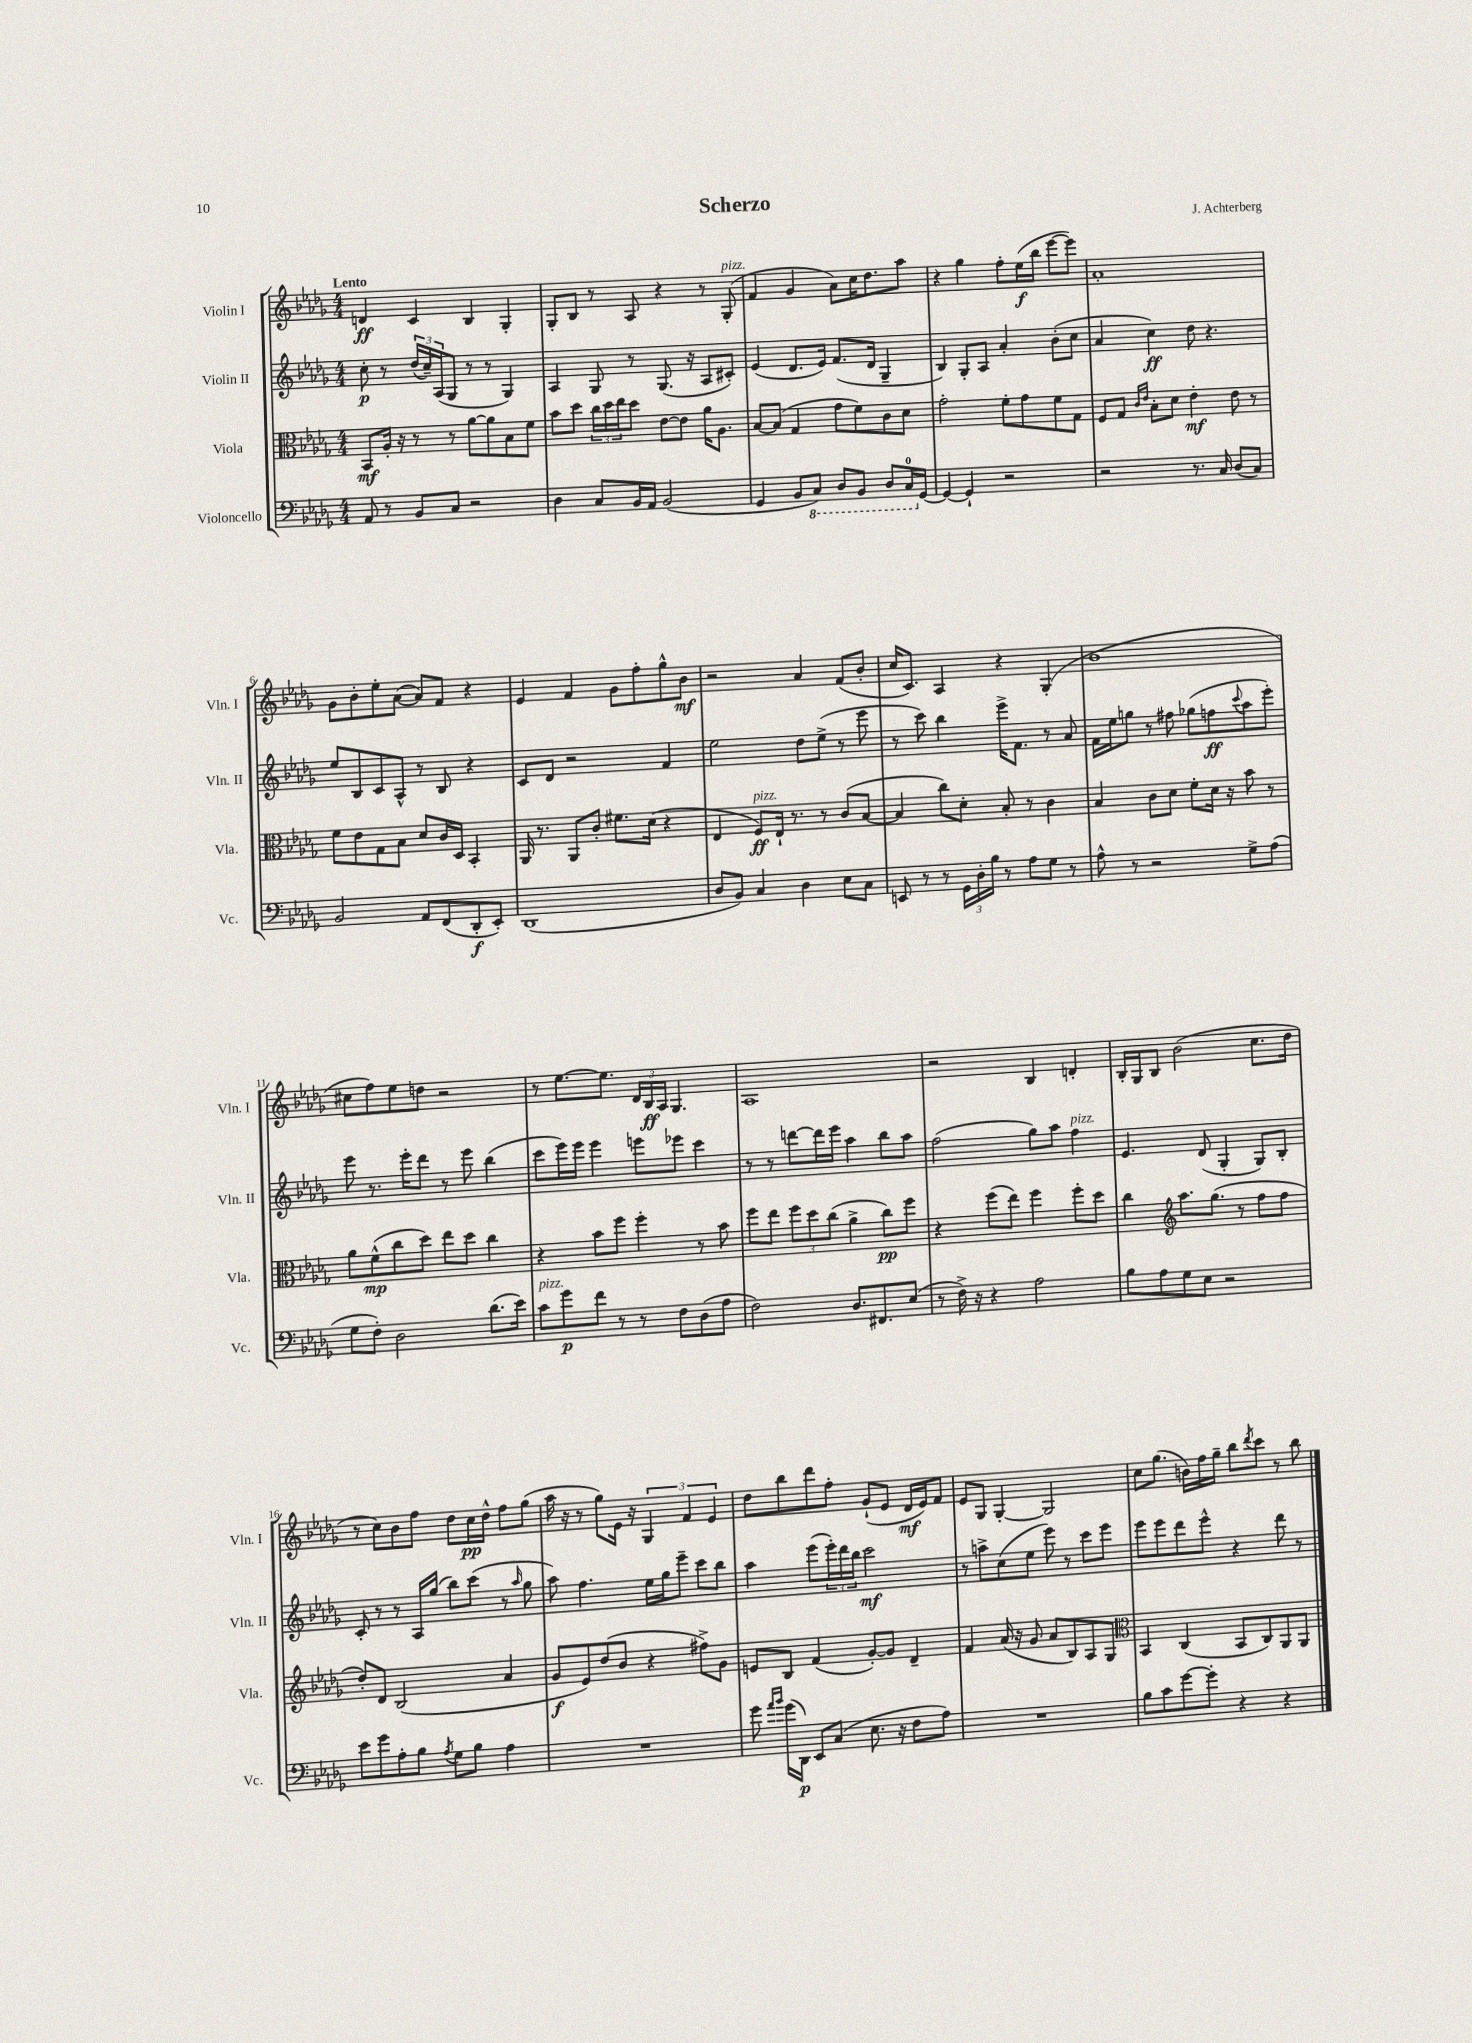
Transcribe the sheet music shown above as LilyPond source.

\header { title = "Scherzo" composer = "J. Achterberg" }
<<
\new StaffGroup <<
\new Staff = "s0" \with { instrumentName = "Violin I" shortInstrumentName = "Vln. I" } {
    \clef treble \key des \major \numericTimeSignature \time 4/4 \tempo "Lento"
    d'4\ff c'4 bes4 ges4-. |
    ges8-. bes8 r8 aes8 r4 r8 ges8-.^\markup { \italic "pizz." }( |
    f'4 ges'4 aes'8) c''16 des''8. aes''8 |
    r4 ges''4 f''8-. ees''16\f( bes''16 ees'''8~ ees'''8) |
    aes'1-. |
    ges'8 bes'8-. ees''8-. aes'8~( aes'8) f'8 r4 |
    ees'4 f'4 ges'8 f''8-. ges''8-^ bes'8\mf |
    r2 aes'4 f'8( bes'8-. |
    c''16 c'8.) aes4 r4 ges4-.( |
    bes'1 |
    cis''8 f''8) ees''8 d''8 r2 |
    r8 ees''8.~ ees''8. \tuplet 3/2 { des'16 bes16\ff aes16 } ges4. |
    aes1 |
    r2 bes4 d'4-. |
    bes16-. ges16 bes8 bes'2( c''8. des''16 |
    r8 c''8) bes'8 f''8 des''8 c''16\pp des''16-^ f''8 ges''8( |
    aes''16 r16 r8 ges''8) ees'16 r16 \tuplet 3/2 { ges4 f'4 ees'4 } |
    des''8 bes''8 des'''8 f''8-. ges'8-!( ees'8 des'16\mf ees'16) f'8 |
    ees'8 ges8 ges4~-. ges2 |
    c''8 ges''8.( b'16) f''16 ges''16-- bes''8 \acciaccatura { des'''8 } c'''8 r8 bes''8 \bar "|." |
}
\new Staff = "s1" \with { instrumentName = "Violin II" shortInstrumentName = "Vln. II" } {
    \clef treble \key des \major \numericTimeSignature \time 4/4
    c''8-.\p r8 \tuplet 3/2 { des''16( c''16--) aes16( } ges8 r8 r8 ges4) |
    aes4 ges8 r8 ges8.( r16 aes8 cis'8-.) |
    ees'4( des'8. ees'16) f'8.( des'16 ges4-- |
    bes4) ges8-. aes8 aes'4-. bes'8-.( c''8 |
    aes'4 c''4\ff) des''8 r4. |
    ees''8 bes8 c'8 aes8-^ r8 bes8 r4 |
    c'8 des'8 r2 f'4 |
    ees''2 des''8 ees''8->( r8 ees'''8 |
    r8 c'''8) bes''4 ees'''16-> f'8. r8 aes'8 |
    f'16 ees''16 g''8 r8 fis''8 ges''8( f''8\ff \appoggiatura { c'''8 } aes''8 ees'''8-.) |
    ees'''8 r8. ees'''16-. des'''8 r8 ees'''8 bes''4( |
    c'''8 ees'''16) ees'''16 ees'''4 e'''8 ees'''8 c'''4 |
    r8 r8 d'''8~ d'''16 ees'''16 aes''4 bes''8 aes''8 |
    f''2( ges''8) aes''8 f''4^\markup { \italic "pizz." } |
    ees'4. des'8( ges4-. ges8) bes8-. |
    c'8-. r8 r8 aes16 ges''16( bes''8) c'''8( r8 \grace { aes''16 } ges''8 |
    aes''8) f''4. ees''16 ges''16 ees'''8-- c'''8 bes''8 |
    aes''4 ees'''8( \tuplet 3/2 { ees'''16-.) des'''16 bes''16 } c'''2\mf |
    r8 a''8-> c''8( ees''8 ees'''8) r8 c'''8 ees'''8 |
    ees'''8 ees'''8 des'''8 ees'''8-^ r4 des'''8 r8 \bar "|." |
}
\new Staff = "s2" \with { instrumentName = "Viola" shortInstrumentName = "Vla." } {
    \clef alto \key des \major \numericTimeSignature \time 4/4
    bes,8\mf aes16-. r16 r8 r8 aes'8~ aes'8 bes8 f'8 |
    bes'8 des''8 \tuplet 3/2 { c''16 des''16 ees''16 } des''8 ees'8~ ees'8 aes'16 aes8. |
    bes8~ bes8( ges4 ges'8 f'8) c'8 des'8 |
    ges'2-. f'8-. ges'8 f'8 ges8 |
    f8 ges8 \grace { c'16 ees'16 } bes8-. des'8 ees'4-.\mf ees'8 r8 |
    f'8 ees'8 ges8 bes8 des'8 c'16 des16 bes,4-. |
    aes,16 r8. aes,8 c'8-. fis'8. des'16( r4 |
    ees4 f8\ff^\markup { \italic "pizz." }) ees16-! r8. r8 c'8( bes8~ |
    bes4 c''8) des'8-. bes8-. r8 c'4 |
    bes4 c'8 des'8 f'8-. des'16 r16 bes'8 r8 |
    aes'8 f'8-^\mp( c''8 des''8) ees''8 des''8 c''4 |
    r4 bes'8 f''8 f''4-. r8 bes'8 |
    f''8 ees''8 \tuplet 3/2 { f''8 des''8 c''8( } aes'4-> c''8\pp) f''8 |
    r4 f''8( ees''8) f''4 f''8-. des''8 |
    c''4 \clef treble aes''8. ges''8.( r8 f''8 f''8 |
    des''8-.) des'8 bes2( aes'4 |
    ges'8\f ees'8) des''8( bes'8 r4 fis''8->) ges'8 |
    e'8 bes8 f'4( ges'8~-.) ges'8 des'4-- |
    f'4 aes'16( r16 ges'8 aes'8 bes8) aes8 ges8 |
    \clef alto bes,4 c4( bes,8 c8) aes,8 aes,8 \bar "|." |
}
\new Staff = "s3" \with { instrumentName = "Violoncello" shortInstrumentName = "Vc." } {
    \clef bass \key des \major \numericTimeSignature \time 4/4
    aes,8 r8 bes,8 c8 r2 |
    des4 c8 bes,16 aes,16 bes,2( |
    ges,4 bes,8 \ottava #-1 c,8) des,8 bes,,8 des,8 c,16-0 \ottava #0 ges,16~ |
    ges,4~ ges,4-! r2 |
    r2 r8. c16 des8( c8) |
    bes,2 aes,8 f,8( des,8-.\f ees,8-.) |
    des,1( |
    des8 bes,8) c4 des4 ees8 c8 |
    e,8 r8 r8 \tuplet 3/2 { ges,16 des16-. bes16 } r8 aes8 ges8 r8 |
    aes8-^ r8 r2 ges8-> aes8( |
    ges8 f8-.) des2 des'8.( ees'16) |
    c'8^\markup { \italic "pizz." } ges'8\p f'8 r8 r8 f8 des8( aes8 |
    f2) des8. fis,8. ees8( |
    r8 f16->) r16 r4 aes2 |
    bes8 aes8 ges8 ees8 r2 |
    ees'8 ges'8 aes8-. bes8 \acciaccatura { aes8 } ges8 bes8 aes4 |
    R1 |
    ges'8 \grace { aes'16 bes'16 } ges'16( des,16\p) ees,8 c8( ees8. r16 f8 aes8) |
    R1 |
    bes8 c'8 ges'8~ ges'8-. r4 r4 \bar "|." |
}
>>
>>
